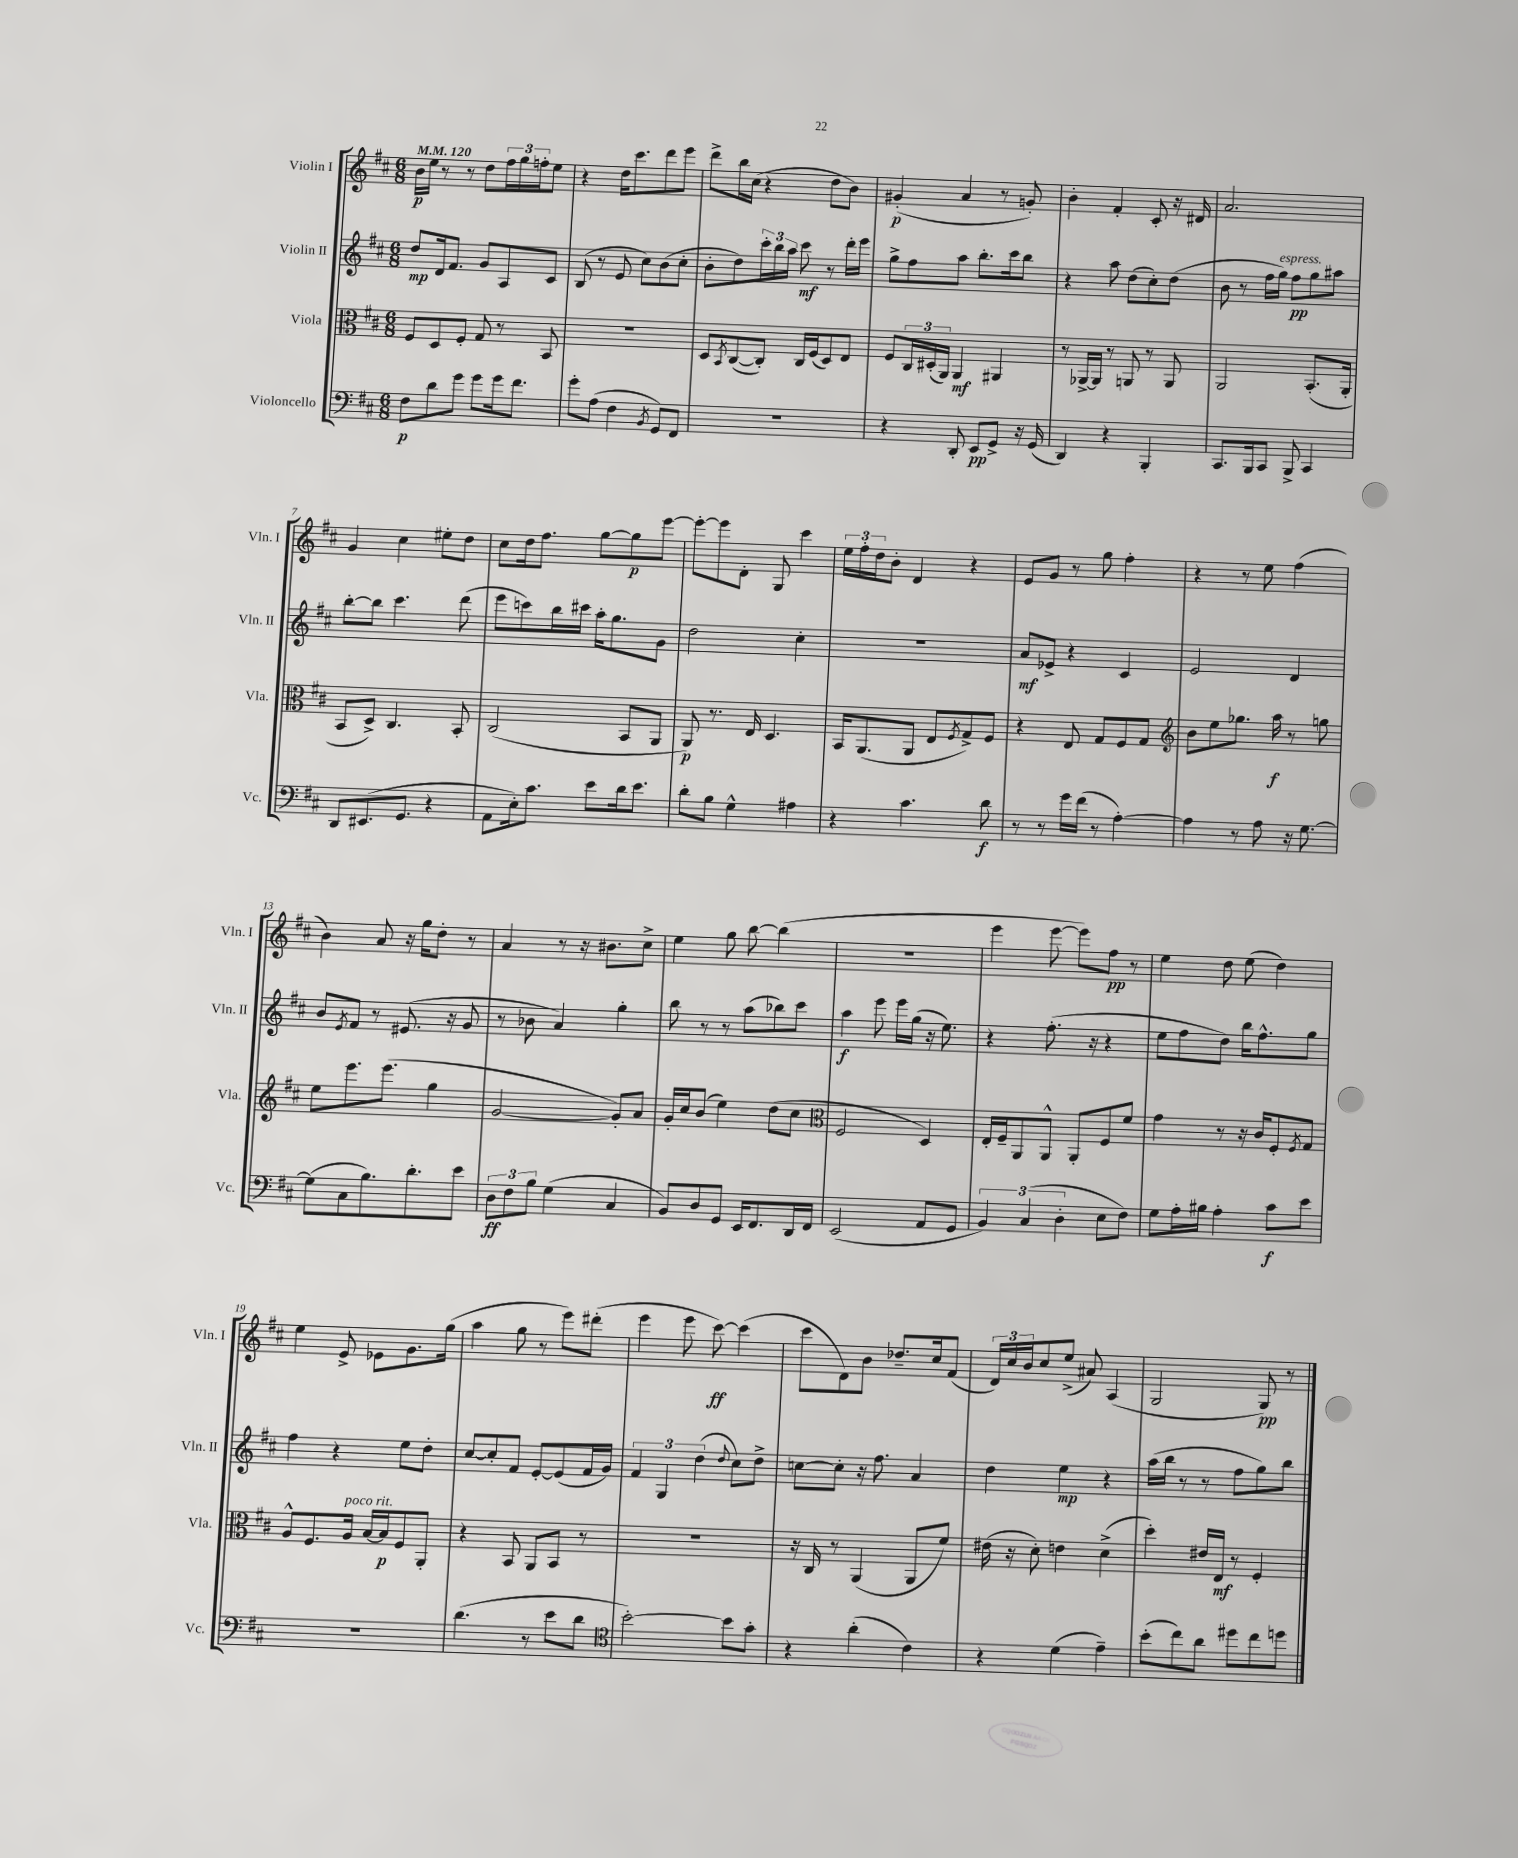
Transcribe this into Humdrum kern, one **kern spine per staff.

**kern	**kern	**kern	**kern
*staff4	*staff3	*staff2	*staff1
*clefF4	*clefC3	*clefG2	*clefG2
*k[f#c#]	*k[f#c#]	*k[f#c#]	*k[f#c#]
*M6/8	*M6/8	*M6/8	*M6/8
*MM120	*MM120	*MM120	*MM120
8F#	8F#	8dd	16b
.	.	.	16ee
8d	8D	16d	8r
.	.	8.f#	.
8g	8F#'	.	8r
8g	8G	8g	8dd
16g	8r	8A	24ff#
.	.	.	24gg
8.f#	.	.	.
.	.	.	24ff'
.	8BB	8c#	8ee
=	=	=	=
8g'	2.r	(8B	4r
(8A	.	8r	.
4F#	.	8e	16dd
.	.	.	8.ccc#
.	.	8cc#)	.
8qBB	.	.	.
8GG)	.	(8b	8ddd
8FF#	.	8cc#'	8eee
=	=	=	=
2.r	8D	8b'	8ddd^
.	8qBB	.	.
.	([8C#	8dd)	16bb
.	.	.	(16cc#
.	8C#'])	24ccc#'	4r
.	.	24bb	.
.	.	24aa	.
.	16C#	8ccc#	.
.	(16F#	.	.
.	8D)	8r	8dd
.	8E	16ddd'	8b)
.	.	16eee	.
=	=	=	=
4r	8F#	8gg^	(4g#'
.	24C#	8ff#	.
.	(24D#'	.	.
.	24AA)	.	.
8DD'	4AA	8aa	4a
8EE	.	8.bb'	.
8GG^	4AA#	.	8r
.	.	16ccc#	.
16r	.	8bb	8g')
(16GG	.	.	.
=	=	=	=
4DD)	8r	4r	4b'
.	[16AA-^	.	.
.	16AA-]	.	.
4r	8r	8aa	4f#'
.	8AA	(8dd	.
4BBB'	8r	8cc#')	8c#'
.	8AA	(8dd	16r
.	.	.	16d#
=	=	=	=
8.CC#	2AA	8b	2.a
.	.	8r	.
16BBB	.	.	.
8CC#	.	16ff#	.
.	.	16gg)	.
8BBB^	.	8ff#	.
4CC#	(8.BB'	8gg	.
.	.	8aa#	.
.	16AA'	.	.
=	=	=	=
8DD	8BB	[8bb'	4g
(8.EE#	8D^)	8bb]	.
.	4.C#	4.ccc#	4cc#
8.GG	.	.	.
4r	.	.	8ee#'
.	8BB'	(8ddd	8dd
=	=	=	=
8AA	(2C#	8eee	8cc#
16E')	.	8ccc)	16dd
8.c#	.	.	8.ff#
.	.	16bb	.
.	.	16ccc#	.
8e	.	16aa'	[8gg
.	.	8.gg	.
16d	8BB	.	8gg]
8.e	.	.	.
.	8AA	8g	[8eee
=	=	=	=
8d'	8AA)	2dd	8eee'_
8B	8.r	.	8eee]
4G^^	.	.	8d'
.	16E	.	.
.	4.D	.	8G
4A#	.	4cc#'	4ccc#
=	=	=	=
4r	16BB	2.r	24ee
.	.	.	24ff#'
.	(8.AA	.	.
.	.	.	24dd
.	.	.	8b'
4.c#	8AA	.	4d
.	8E	.	.
.	8qF#	.	.
.	8G^)	.	4r
8d	8F#	.	.
=	=	=	=
8r	4r	8a	8e
8r	.	8e-^	8g
16g	8E	4r	8r
(16f#	.	.	.
8r	8G	.	8gg
[4A')	8F#	4c#	4ff#'
.	8G	.	.
=	=	=	=
*	*clefG2	*	*
4A]	8b	2e	4r
.	8ee	.	.
8r	8.gg-	.	8r
8A	.	.	8ee
.	16aa	.	.
16r	8r	4d	(4ff#
[8.G	.	.	.
.	8gg	.	.
=	=	=	=
(8G]	8ee	8b	4b)
.	.	8qe	.
8C#	8.eee	8f#	.
8.B)	.	8r	8a
.	(8.eee	.	.
.	.	(8.e#	16r
8.d'	.	.	16gg
.	4gg	.	8dd'
.	.	16r	.
8e	.	8g	8r
=	=	=	=
12D	[2g	8r	4a
12F#	.	.	.
.	.	8b-	.
12B	.	.	.
(4G	.	4a)	8r
.	.	.	16r
.	.	.	8.b#
4C#	8g'])	4gg'	.
.	8a	.	8cc#^
=	=	=	=
8BB)	16g'	8bb	4ee
.	16cc#	.	.
8D	(8b	8r	.
8GG	4ee)	8r	8gg
16EE	.	(8aa	[8bb
8.FF#	.	.	.
.	(8dd	8bb-)	(4bb]
16DD	8cc#	8ccc#	.
16FF#	.	.	.
=	=	=	=
*	*clefC3	*	*
(2EE	2F#	4aa	2.r
.	.	8eee	.
.	.	16eee	.
.	.	(16gg	.
8AA	4D)	16r	.
.	.	8.ee)	.
8GG	.	.	.
=	=	=	=
6BB)	16E'	4r	4eee
.	16F#~	.	.
.	8AA	.	.
(6C#	.	.	.
.	8AA^^	(8.ff#'	[8eee
6D'	.	.	.
.	8AA'	.	8eee])
.	.	16r	.
8E	8F#	4r	8ff#
8F#)	8f#	.	8r
=	=	=	=
8G	4g	8ee	4ee
16A'	.	8ff#	.
16B#	.	.	.
4A'	8r	8dd)	8dd
.	16r	16bb	(8ee
.	16c#	8.ff#^^	.
8c#	8F#'	.	4dd)
.	8qF#	.	.
8e	8G	8gg	.
=	=	=	=
2.r	8A^^	4ff#	4ee
.	8.F#	.	.
.	.	4r	8e^
.	16A	.	.
.	[16B	.	8e-
.	16B]	.	.
.	8F#	8ee	8.g
.	8AA'	8dd'	.
.	.	.	(16gg
=	=	=	=
(4.d	4r	[8cc#	4aa
.	.	8cc#']	.
.	8BB	8f#	8gg
8r	8AA	[8e'	8r
8e	8BB	(8e]	8eee)
8d	8r	16f#	(8ddd#'
.	.	16g)	.
=	=	=	=
*clefC4	*	*	*
[2b')	2.r	6f#	4eee
.	.	6G	.
.	.	.	8eee
.	.	(6dd	.
.	.	.	[8ccc#)
.	.	8qqdd	.
8b]	.	8cc#)	(4ccc#]
8g'	.	8dd^	.
=	=	=	=
4r	16r	[8cc	8ccc#
.	16C#	.	.
.	8r	8cc']	8d)
(4a'	(4AA	16r	8b
.	.	8.ff#	.
.	.	.	8.dd-~
4c#)	8AA	4a	.
.	.	.	16cc#
.	8f#)	.	(8f#
=	=	=	=
4r	(16e#	4dd	24d)
.	.	.	24cc#
.	16r	.	.
.	.	.	24b
.	8d')	.	8cc#
(4d	4e	4ee	(8ee^
.	.	.	8a#)
4e~)	(4d^	4r	(4A
=	=	=	=
(8b'	4dd')	(16aa	2G
.	.	16bb	.
8cc#)	.	8r	.
8a	16e#	8r	.
.	16E	.	.
8dd#	8r	8ff#	.
8cc#	4F#'	8gg)	8G)
8dd	.	8bb	8r
==	==	==	==
*-	*-	*-	*-
